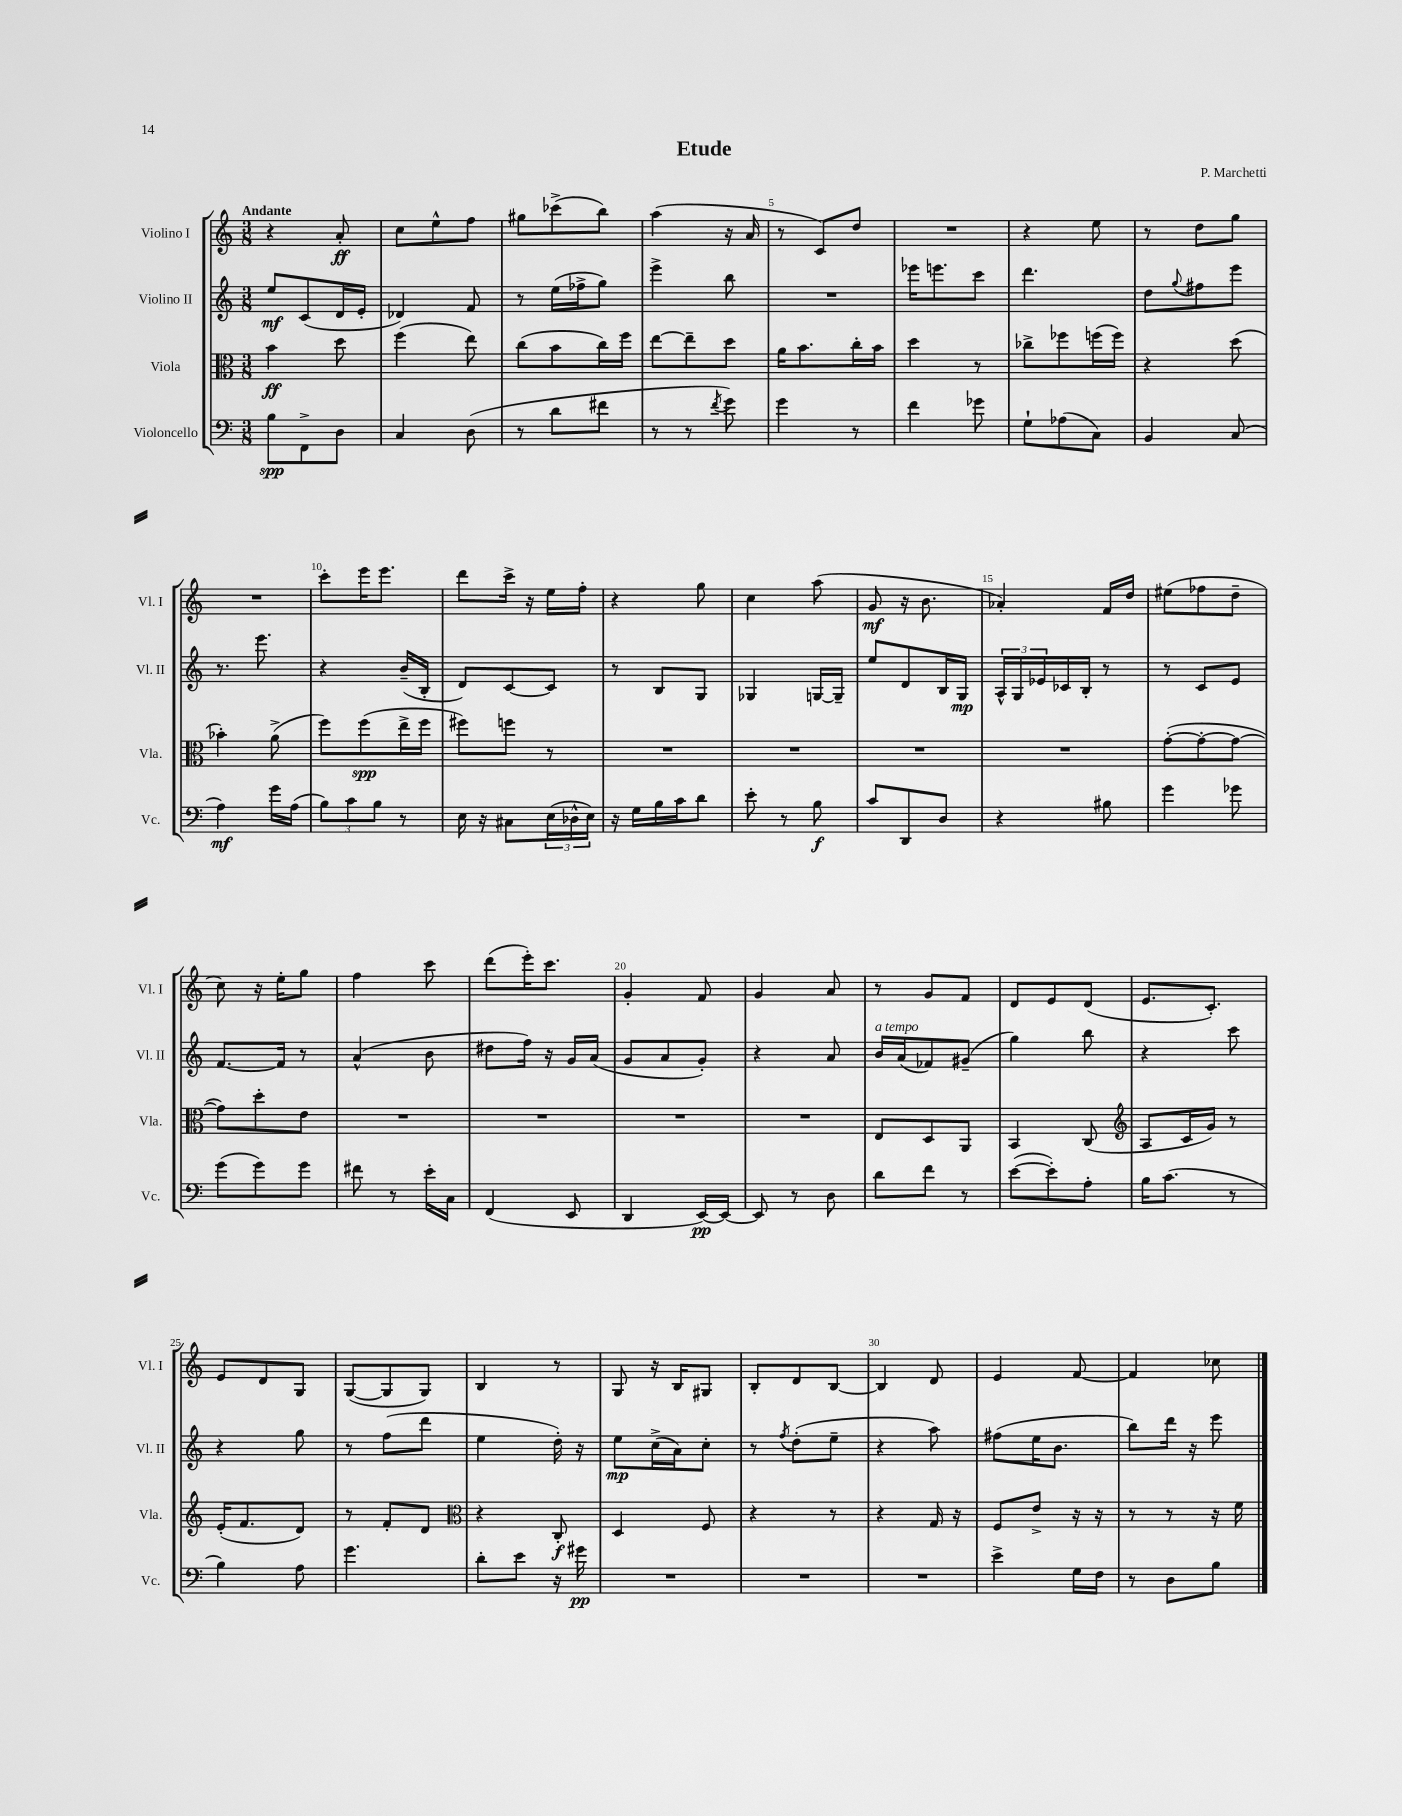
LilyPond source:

\header { title = "Etude" composer = "P. Marchetti" }
<<
\new StaffGroup <<
\new Staff = "s0" \with { instrumentName = "Violino I" shortInstrumentName = "Vl. I" } {
    \clef treble \key c \major \numericTimeSignature \time 3/8 \tempo "Andante"
    r4 a'8-.\ff |
    c''8 e''8-^ f''8 |
    gis''8 ces'''8->( b''8) |
    a''4( r16 a'16 |
    r8 c'8) d''8 |
    R4. |
    r4 e''8 |
    r8 d''8 g''8 |
    R4. |
    c'''8-. e'''16 e'''8. |
    d'''8 c'''16-> r16 e''16 f''16-. |
    r4 g''8 |
    c''4 a''8( |
    g'8\mf r16 b'8. |
    aes'4-.) f'16 d''16 |
    eis''8( fes''8 d''8-- |
    c''8) r16 e''16-. g''8 |
    f''4 c'''8 |
    d'''8( e'''16-.) c'''8. |
    g'4-. f'8 |
    g'4 a'8 |
    r8 g'8 f'8 |
    d'8 e'8 d'8( |
    e'8. c'8.-.) |
    e'8 d'8 g8 |
    g8~( g8 g8) |
    b4 r8 |
    g8 r16 b16 gis8 |
    b8-. d'8 b8~ |
    b4 d'8 |
    e'4 f'8~ |
    f'4 ces''8 \bar "|." |
}
\new Staff = "s1" \with { instrumentName = "Violino II" shortInstrumentName = "Vl. II" } {
    \clef treble \key c \major \numericTimeSignature \time 3/8
    e''8\mf c'8( d'16 e'16-. |
    des'4) f'8 |
    r8 e''16( fes''16-> g''8) |
    e'''4-> b''8 |
    R4. |
    ees'''16 e'''8. c'''8 |
    d'''4. |
    d''8 \appoggiatura { g''8 } fis''8 e'''8 |
    r8. e'''8. |
    r4 b'16--( b16-. |
    d'8) c'8~ c'8 |
    r8 b8 g8 |
    ges4 g16~ g16-- |
    e''8 d'8 b16 g16\mp |
    \tuplet 3/2 { a16-^ g16 ees'16 } ces'16 b16-. r8 |
    r8 c'8 e'8 |
    f'8.~ f'16 r8 |
    a'4-^( b'8 |
    dis''8 f''16) r16 g'16 a'16( |
    g'8 a'8 g'8-.) |
    r4 a'8 |
    b'16^\markup { \italic "a tempo" } a'16( fes'8) gis'8--( |
    g''4) b''8 |
    r4 c'''8 |
    r4 g''8 |
    r8 f''8( d'''8 |
    e''4 d''16-.) r16 |
    e''8\mp c''16->( a'16) c''8-. |
    r8 \acciaccatura { f''8 } d''8-.( e''8-- |
    r4 a''8) |
    fis''8( e''16 b'8. |
    b''8) d'''16 r16 e'''8 \bar "|." |
}
\new Staff = "s2" \with { instrumentName = "Viola" shortInstrumentName = "Vla." } {
    \clef alto \key c \major \numericTimeSignature \time 3/8
    b'4\ff d''8 |
    f''4( e''8) |
    c''8( b'8 c''16) f''16 |
    e''8~ e''8-- d''8 |
    a'16 b'8. c''16-. b'16 |
    d''4 r8 |
    ces''8-> fes''8 f''16( f''16) |
    r4 d''8( |
    bes'4-.) a'8->( |
    f''8) f''8\spp( e''16-> f''16 |
    fis''8) f''8 r8 |
    R4. |
    R4. |
    R4. |
    R4. |
    g'8~-.( g'8~-. g'8~ |
    g'8) d''8-. e'8 |
    R4. |
    R4. |
    R4. |
    R4. |
    e8 d8 a,8 |
    b,4 c8( |
    \clef treble a8 c'16 g'16) r8 |
    e'16-.( f'8. d'8) |
    r8 f'8-. d'8 |
    \clef alto r4 c8-.\f |
    d4 f8 |
    r4 r8 |
    r4 g16 r16 |
    f8 e'8-> r16 r16 |
    r8 r8 r16 f'16 \bar "|." |
}
\new Staff = "s3" \with { instrumentName = "Violoncello" shortInstrumentName = "Vc." } {
    \clef bass \key c \major \numericTimeSignature \time 3/8
    b8\spp f,8-> d8 |
    c4 d8( |
    r8 d'8 fis'8 |
    r8 r8 \acciaccatura { f'8 } g'8) |
    g'4 r8 |
    f'4 ges'8 |
    g8-! aes8( c8) |
    b,4 c8( |
    a4\mf) g'16 a16( |
    \tuplet 3/2 { b8) c'8 b8 } r8 |
    e16 r16 cis8 \tuplet 3/2 { e16( des16-^ e16) } |
    r16 g16 b16 c'16 d'8 |
    e'8-. r8 b8\f |
    c'8 d,8 d8 |
    r4 bis8 |
    g'4 ges'8 |
    g'8( g'8) g'8 |
    fis'8 r8 e'16-. c16 |
    f,4( e,8 |
    d,4 e,16~\pp) e,16~ |
    e,8 r8 d8 |
    d'8 f'8 r8 |
    e'8~( e'8-.) a8-. |
    b16 c'8.( r8 |
    b4) a8 |
    g'4. |
    d'8-. e'8 r16 gis'16\pp |
    R4. |
    R4. |
    R4. |
    e'4-> g16 f16 |
    r8 d8 b8 \bar "|." |
}
>>
>>
\layout { \context { \Score \override BarNumber.break-visibility = ##(#f #t #t) barNumberVisibility = #(every-nth-bar-number-visible 5) } }
